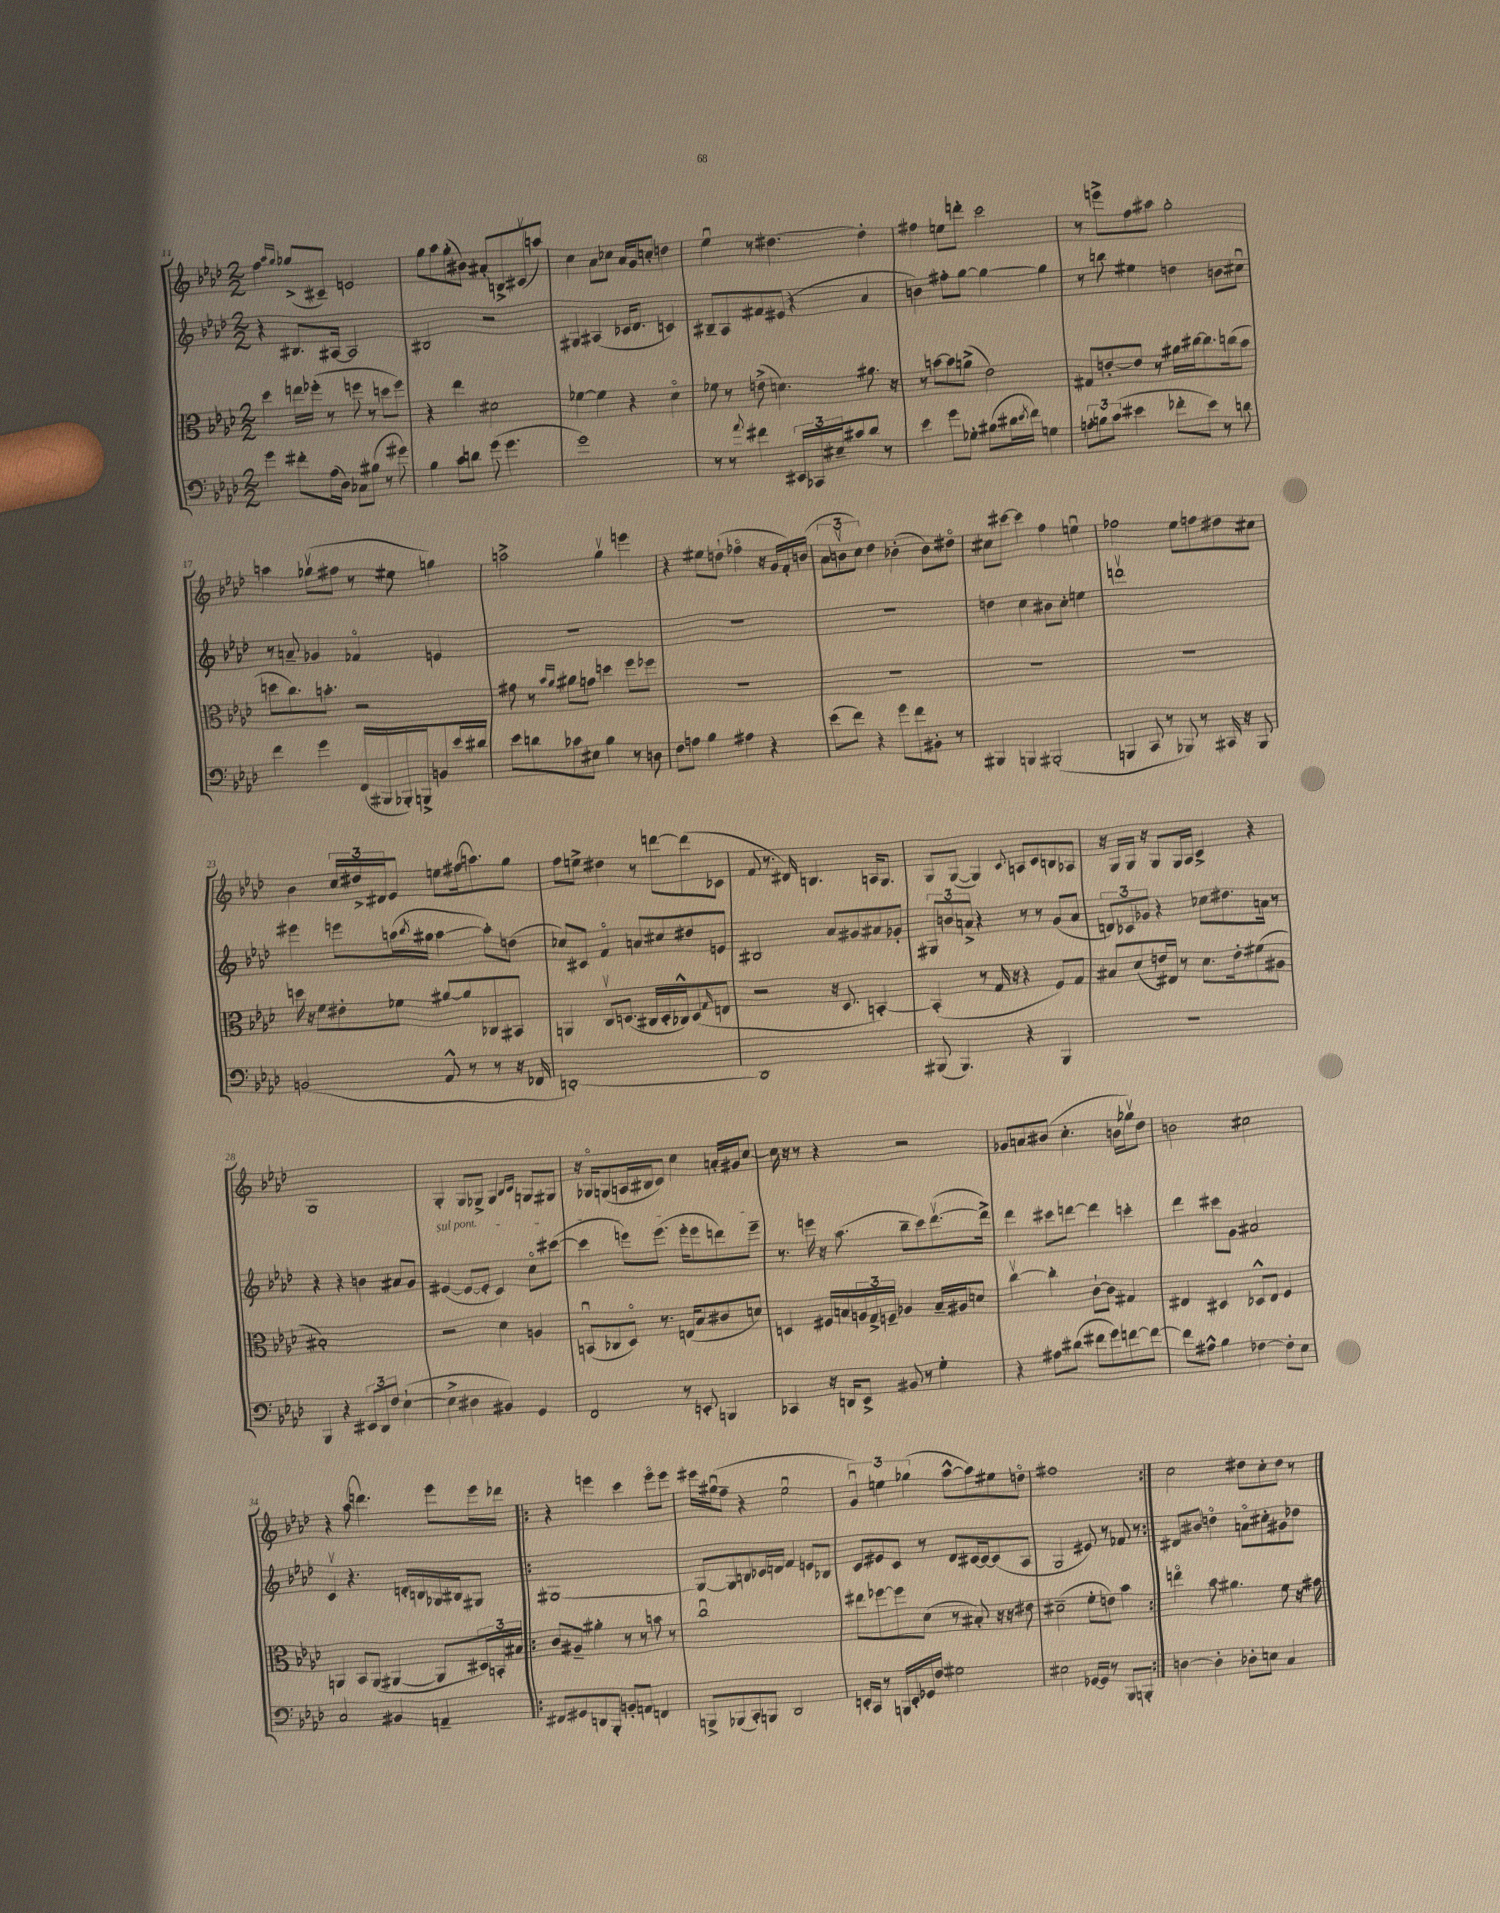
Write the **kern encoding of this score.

**kern	**kern	**kern	**kern
*part4	*part3	*part2	*part1
*staff4	*staff3	*staff2	*staff1
*clefF4	*clefC3	*clefG2	*clefG2
*k[b-e-a-d-]	*k[b-e-a-d-]	*k[b-e-a-d-]	*k[b-e-a-d-]
*M2/2	*M2/2	*M2/2	*M2/2
=11	=11	=11	=11
4g\	4dd-\	4r	4ff\
.	.	.	16qqaa-/LL
.	.	.	16qqgg/JJ
8f#X'\L	16een\LL	8.B#X/L	(8gg-X^/L
.	(16ff-X'\JJ	.	.
(16A-\L	8r	.	8c#X~/J)
16D-\JJ)	.	[16A#X/Jk	.
8C-X\L	8ffn\	2A#/]	2en/
(8B#X\J	8r	.	.
8r	8ddn\L	.	.
8g#X\)	8ff\J)	.	.
=12	=12	=12	=12
4B-\	4r	2B#X/	8gg\L
.	.	.	8aa-\
8c\L	4ee-\	.	(8gg'\
8dn\J	.	.	8b#X\J)
(8g\	2d#X\	2r	8a#X'/L
4.g\	.	.	8Bn^/
.	.	.	(8c#Xv/
.	.	.	8aan/J)
=13	=13	=13	=13
1g)	[4f-X\	4G#X/	4cc\
.	4f-\]	(4A#X/	8a-\L
.	.	.	8cc-X\J
.	4r	16c-X/KL	16a-/LL
.	.	8.d-/J	16g/J
.	.	.	8ccn'/J
.	4d-\	4cn/)	4ddn\
=14	=14	=14	=14
8r	8f-X\	8B#X~/L	4ee-u\
8r	8r	8A-/	.
8qqa-/	.	.	.
4f#X\	(8en^\	8f#X/	8r
.	4.dn\)	(8e#X/J	[4.dd#X\
24EE#X/LL	.	4r	.
24CC-X/	.	.	.
24E#X~/J	.	.	.
8c#X/	.	.	.
8d-/J	8.a#X\	4a-/	4dd#'\]
8r	.	.	.
.	16r	.	.
=15	=15	=15	=15
4e-\	8r	4bn\)	4ff#X\
.	[8bn\L	.	.
8g\L	8b\]	8ff#X'\L	8een\L
8G-X'\J	(8an^\J	[8gg\J	8dddn'\J
(8B#X\L	2e-\)	4gg\_	2ccc\
16d#X\L	.	.	.
8qe-/	.	.	.
16f\JJ)	.	.	.
4Gn\	.	4gg\]	.
=16	=16	=16	=16
12An'\L	8G#X/L	8r	8r
12Bn\	.	.	.
.	[8en'/	8bbn\	8eeen^\L
(12c\J	.	.	.
4e#X\	8e/J]	4ee#X\	8ff\
.	8r	.	8aa#X\J
8f-X'\L	16a#X\LL	4ddn\	2gg'\
.	[16cc#X\J	.	.
8e#\J)	8.cc#\]	.	.
8r	.	8bn\L	.
.	(16ccn\k	.	.
8dn\	8b-\J	8cc#Xu\J	.
!!LO:LB:g=z
=17	=17	=17	=17
4f\	8ddn\L	8r	4aan\
.	8.cc\)	8an~/	.
4g\	.	4g-X/	(8gg-Xv\L
.	8.bn'\J	.	.
.	.	.	8ff#X\J
(16FF/LL	2r	4f-X/	8r
16BBB#X/	.	.	.
16BBB-X'/)	.	.	8ee#X\
16BBBn^/J	.	.	.
8BBn/	.	4en/	4ggn\)
16e-/L	.	.	.
16d#X/JJ	.	.	.
=18	=18	=18	=18
8e-\L	8g#X\	1r	2aan^\
8dn\	8r	.	.
.	16qqb-/LL	.	.
.	16qqa-/JJ	.	.
8c-X\	8a#X\L	.	.
8E#X\J	8gn\J	.	.
4B-\	4ddn\	.	4ggv\
8r	8ff\L	.	4eeen\
8Dn\	8ff-X\J	.	.
=19	=19	=19	=19
8F\L	1r	1r	4r
8An\J	.	.	.
4B-\	.	.	8ee#X\L
.	.	.	(8ddn`\J
4A#X\	.	.	4ff-X\
4r	.	.	16r
.	.	.	16g/LL
.	.	.	16f'/)
.	.	.	(16bn/JJ
=20	=20	=20	=20
(8e-\L	1r	1r	12a-\L
.	.	.	12bnv\
8f\J)	.	.	.
.	.	.	12cc\J)
4r	.	.	4dd-\
8g\L	.	.	(4b-X'\
8f\	.	.	.
8BB#X'\J	.	.	8b-\L)
8r	.	.	8dd#X\J
=21	=21	=21	=21
4BBB#X/	1r	4ddn\	8cc#X\L
.	.	.	[8ccc#X\J
4BBBn/	.	4cc\	4ccc#\]
(2BBB#X'/	.	8b#X\L	4ff\
.	.	8cc'\J	.
.	.	4een\	4eenu\
=22	=22	=22	=22
4BBBn/	1r	1dddnv	2ff-X\
8CC/	.	.	.
8r	.	.	.
8BBB-X/)	.	.	8ee-\L
8r	.	.	8ffn\
16CC#X/	.	.	8dd#X\
16r	.	.	.
8BBB-/	.	.	8cc#X\J
!!LO:LB:g=z
=23	=23	=23	=23
(2BBn/	16ddn\	4eee#X\	4b-\
.	16r	.	.
.	8f\L	.	.
.	8e#X'\	8eeen\L	24cc/LL
.	.	.	24dd#X^/
.	.	.	24d#X/J
.	8f-X\J	(16aan\L	8e-/J
.	.	8qbb-/	.
.	.	16gg#X\JJ	.
8AA-^^/	[8a#X/L	[4aa\	8een\L
8r	8a#/]	.	(16ff#X\k
.	.	.	8.aan\)
8r	8C-X/	8aa'\L])	.
16r	8BB#X/J	(8ddn\J	8gg\J
16FF-X/	.	.	.
=24	=24	=24	=24
[1DDn')	4AAn/	8cc-X/L)	8ff\L
.	.	8c#X/J	8een^\J
.	8Cv/L	4f/	4dd#X\
.	(8.Dn/J	.	.
.	.	8an/L	8r
.	16C#X/LL	.	.
.	16D'/	8cc#X/	[8dddn\L
.	16C-X^^/J)	.	.
.	(8D/	8dd#X/	(8ddd\]
.	16qqG/	.	.
.	8En/J	8en/J	8c-X\J
=25	=25	=25	=25
1DD]	2r	2B#X/	8f/
.	.	.	8.r
.	.	.	16d#X/)
.	.	.	4.Bn/
.	16r	8a-/L	.
.	8.D-/	.	.
.	.	8g#X/	.
.	[4BBn'/)	8a#X/	16An/KL
.	.	.	8.G/J
.	.	8g-X'/J	.
=26	=26	=26	=26
(8BBB#X/	(4BB'/]	12G#X/L	8G/L
.	.	12bn/	.
4.BBB#/)	.	.	([8G/J
.	.	12an^/J	.
.	8r	4r	4G/])
.	16G/	.	.
.	16r	.	.
.	.	.	8qqc/
4r	4r	8r	8An/L
.	.	8r	8c/
4BBB#/	8F/L)	(8g/L	8Bn/
.	8G/J	8a/J	8A-X/J
=27	=27	=27	=27
1r	8B#X/L	12dn/L)	16r
.	.	.	16G/LL
.	.	12c-X/	.
.	(8d-/	.	16G/JJ
.	.	12g-X/J	.
.	.	.	16r
.	16en/L)	4r	8G/L
.	16E#X/JJ	.	.
.	8r	.	16G/L
.	.	.	16A-/JJ
.	8.d-\L	8cc-X\L	4c^/
.	.	8.dd#X\	.
.	16e'\k	.	.
.	(8f#X\	.	4r
.	.	16an\Jk	.
.	8A#X\J	8r	.
!!LO:LB:g=z
=28	=28	=28	=28
4BBB-/	1B#X')	4r	1G
4r	.	4r	.
12EE#X/L	.	4bn\	.
12DD-/	.	.	.
12F/J	.	.	.
([4E-`\	.	8a#X/L	.
.	.	8g/J	.
=29	=29	=29	=29
!	!	!LO:TX:a:i:t=sul pont.	!
4E-^\]	2r	([4e#X/	4G'/
4D#X\	.	8e#/L_	8G/L
.	.	8e#'/J]	8G-X^/J
4BB#X/)	4d-\	4c/)	4G-/
.	.	.	16qqB-/LL
.	.	.	16qqc/JJ
4GG/	4An/	8cc\L	8Gn/L
.	.	([8ccc#X\J	8G#X/J
=30	=30	=30	=30
2FF/	(8BBnu/L	4ccc#\]	16r
.	.	.	16G-X/KL
.	8C-X/	.	(8Gn/
.	8D-/J)	8eeen\L)	16An/L
.	.	.	16B#X/J
.	8.r	(8.eee\J	8c/J)
8r	.	.	4cc\
.	(16En/KL	16eee'\KL	.
8EEn'/	8B-/	8eee\	.
4BBBn/	8c#X/	8dddn\)	16an'/LL
.	.	.	16g#X/J
.	8dn/J)	8eee~\J	[8cc/J
=31	=31	=31	=31
4CC-X/	4Dn/	8.r	16cc\]
.	.	.	16r
.	.	.	8r
.	.	16eeen\	.
16r	16F#X/LL	16r	4r
16DDn/KL	16Bn/	(8.aa-\	.
8EE-^/J	24An/	.	.
.	24G^/	.	.
.	24Fn~/JJ	.	.
8BB#X/	4A-X/	8bb-~\L	2r
8r	.	8ccc\)	.
4G'\	16B~/LL	([8.ddd-v\	.
.	16A#X/J	.	.
.	8dn/J	.	.
.	.	16ddd-^\Jk])	.
=32	=32	=32	=32
4r	[4ccv\	4ddd-\	8g-X/L
.	.	.	8an/
8A#X\L	4cc'\]	8ccc#X\L	(8b#X/J
(8d#X\J	.	[8dddn\J	4.cc'\
8f#X\L	[8c`\L	4ddd\]	.
8g\)	8c\J]	.	.
[8fn\	4G#X/	4cccn'\	16bn\LL
.	.	.	16gg-Xv\J)
8f\J_	.	.	8dd-\J
=33	=33	=33	=33
8f\L]	4E#X/	4ddd-\	2bn\
8A#X^^\J	.	.	.
4B-\	4D#X/	8ccc#X\L	.
.	.	8g\J	.
[4F-X\	8D-X^^/L	2a#X/	2cc#X\
.	8E#/J	.	.
8F-'\L]	4F/	.	.
8E-\J	.	.	.
!!LO:LB:g=z
=34	=34	=34	=34
2C/	4AAn/	4cv/	4r
.	8BB-/L	4.r	(8aa-\
.	(8AA/J	.	4.dddn\)
4BB#X/	[4AA#X/	.	.
.	.	16dn'/LL	.
.	.	16Bn/	.
4AAn~/	8AA#/L]	16G-X/	8eee-\L
.	.	16B#X/J	.
.	24D#X/L)	8G#X/J	16eee-\L
.	24BBn'/	.	.
.	.	.	16ddd-X\JJ
.	24B#X/JJ	.	.
=35!|:	=35!|:	=35!|:	=35!|:
8FF#X/L	8c/L	[1G#X	4r
8GG#X/	8A#X~/J	.	.
8DDn/	4a#X'\	.	4eeen\
8BBB-'/J	.	.	.
8BBn'/L	8r	.	4ccc\
8AAn/J	8r	.	.
4FFn/	8bn\	.	8eee\L
.	8r	.	8eee\J
=36	=36	=36	=36
8BBBn^/L	1ccu	8G#/L_	16eee#X\LL
.	.	.	(16gg#Xu\J
(8BBB-X/	.	8G#/]	8ff~\J
8CC'/)	.	8Bn/	4r
8BBBn/J	.	16c-X/L	.
.	.	16dn/JJ	.
2DD-/	.	4f/	2ee-u\
.	.	8en/L	.
.	.	8B-X/J	.
=37	=37	=37	=37
16EEn'/LL	8ee#X\L	8c/L	6gu/)
16CC/JJ	.	.	.
8r	[8ff-X\	8e#X/	.
.	.	.	6een\
16BBBn/LL	8ff-\]	8c/J	.
16EE'/	.	.	.
.	.	.	(6gg-X\
16GG-X/	(8d-\J	8r	.
16F/JJ	.	.	.
2G#X\	8r	8d-/L	[8aa-^^\L
.	8B#X'/)	[16c#X/L	8aa-\])
.	.	16c#/J_	.
.	16r	(8c#/]	8ee#X\
.	16r	.	.
.	8e#X\	8A-/J	8ddn\J
=38	=38	=38	=38
2E#X\	(2d#X~\	2G/	1ff#X
[16GG-X/LL	8f'\L	8e#X/)	.
16GG-/JJ]	.	.	.
8r	8en\J)	8r	.
8BBB-/L	4b-\	8f-X/	.
8BBBn'/J	.	8r	.
=39:|!	=39:|!	=39:|!	=39:|!
[4Dn\	4een\	8d#X/L	2cc\
.	.	8b#X/J	.
4D'\]	8b-\	4ddn\	.
.	4.a#X\	.	.
8D-X'\L	.	8an\L	8dd#X\L
8En\J	.	8cc#X'\	8cc'\
4C/	8f\	8g#X\	8dd#\J
.	16r	8dd-X\J	8r
.	16g#X\	.	.
==	==	==	==
*-	*-	*-	*-
